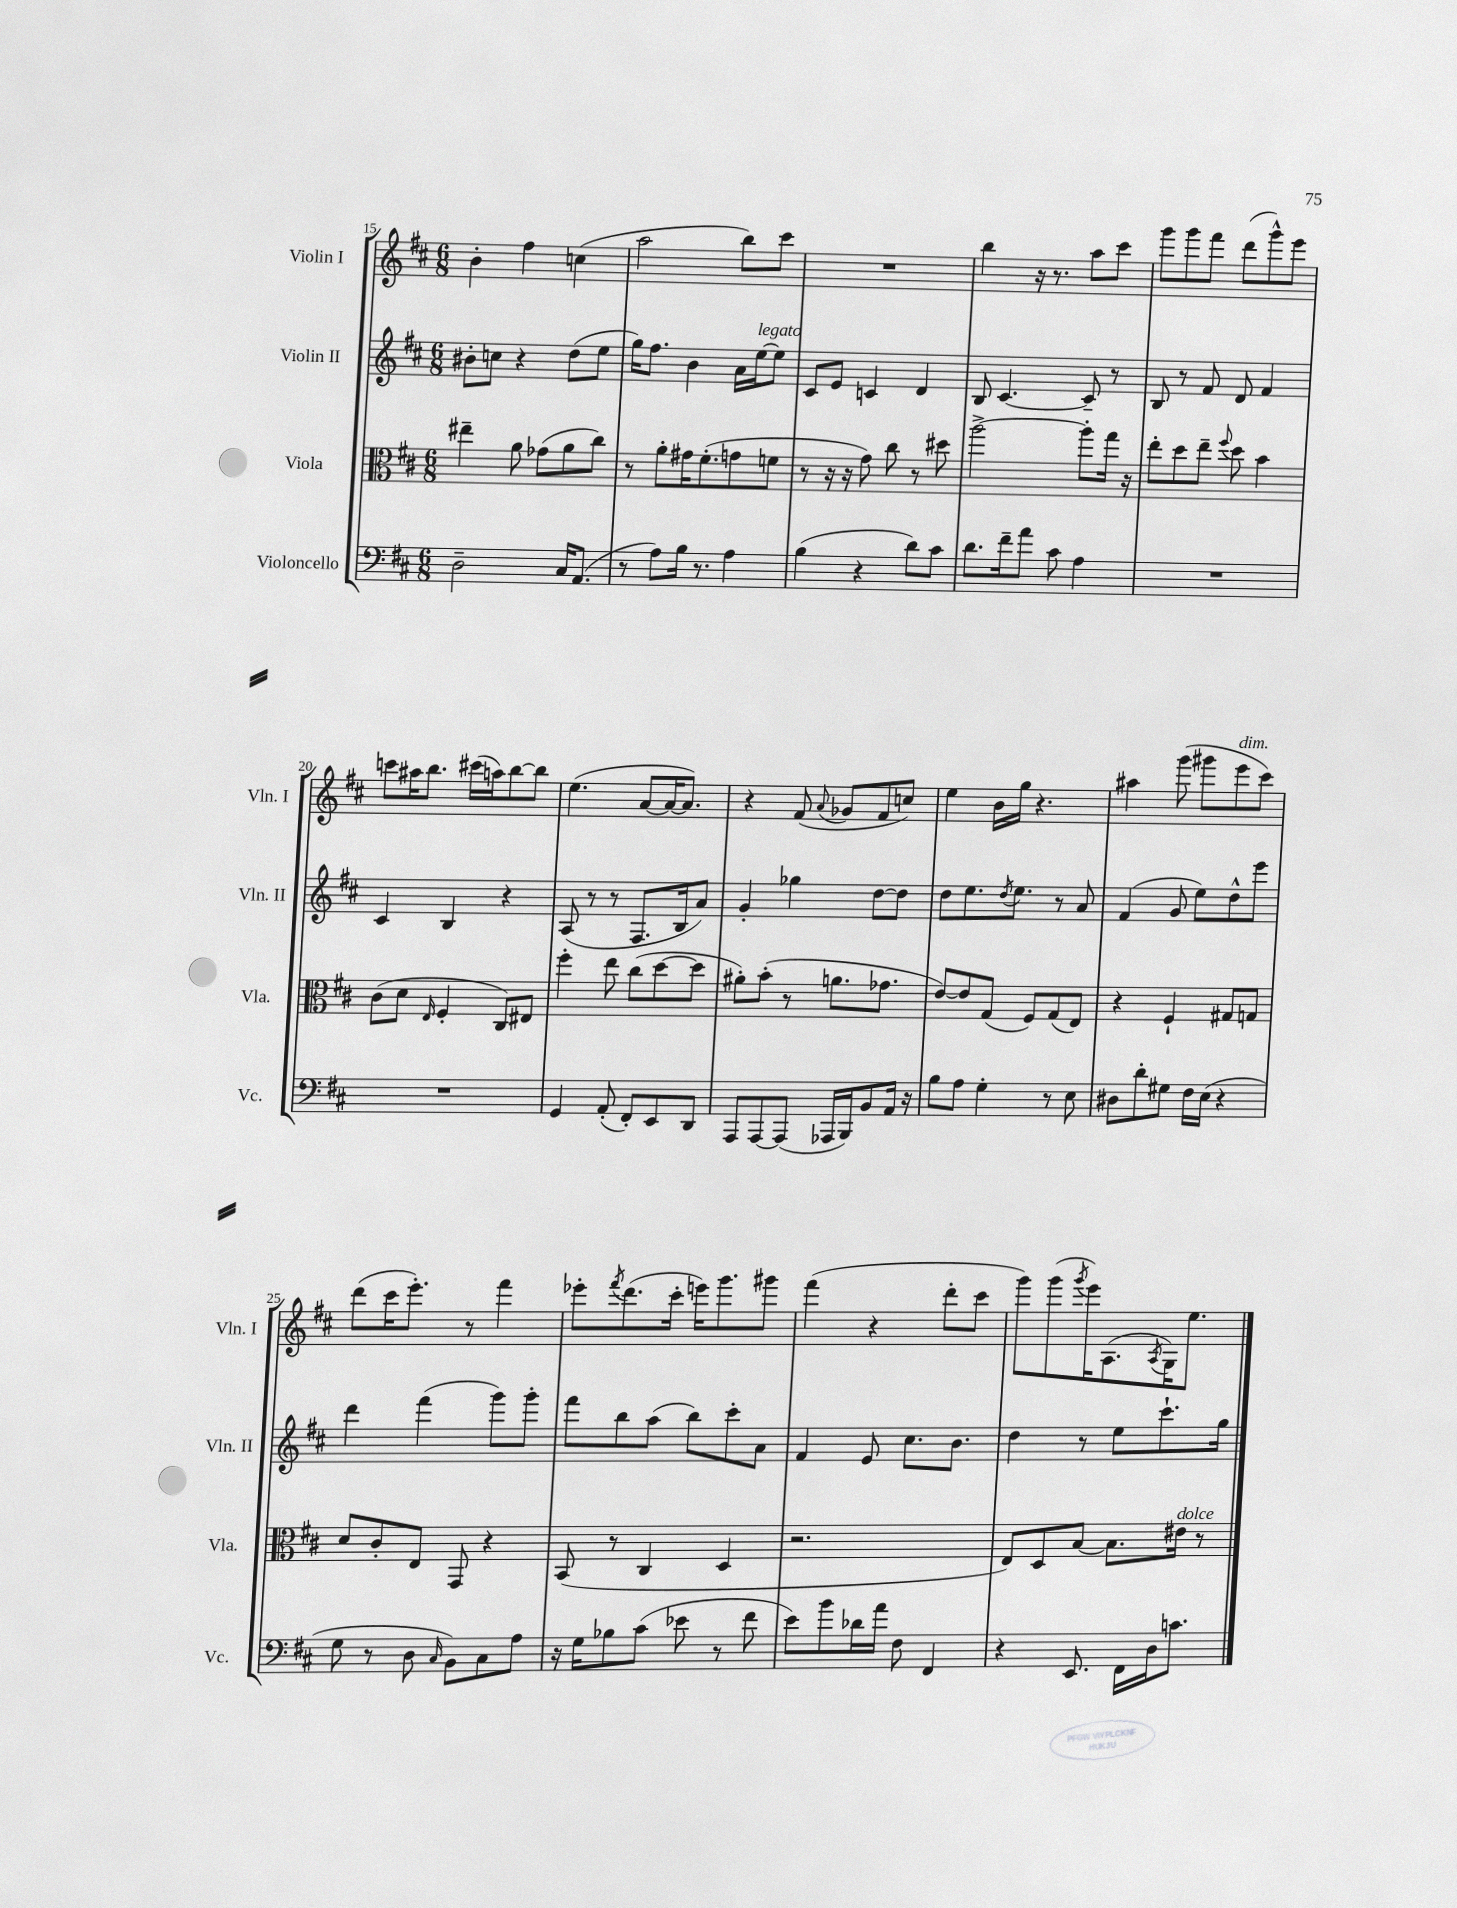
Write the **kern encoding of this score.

**kern	**kern	**kern	**kern
*staff4	*staff3	*staff2	*staff1
*clefF4	*clefC3	*clefG2	*clefG2
*k[f#c#]	*k[f#c#]	*k[f#c#]	*k[f#c#]
*M6/8	*M6/8	*M6/8	*M6/8
2D~	4ee#~	8b#'	4b'
.	.	8cc	.
.	8a	4r	4ff#
.	(8g-	.	.
16C#	8a	(8dd	(4cc
(8.AA	.	.	.
.	8cc#)	8ee	.
=	=	=	=
8r	8r	16gg)	2aa
.	.	8.ff#	.
8A)	8a'	.	.
16B	16g#	4b	.
8.r	(8.f#'	.	.
4A	8g	16a	8bb)
.	.	[16ee	.
.	8f	8ee]	8ccc#
=	=	=	=
(4B	8r	8c#	2.r
.	16r	8e	.
.	16r	.	.
4r	8g)	4c	.
.	8cc#	.	.
8d)	8r	4d	.
8c#	8dd#	.	.
=	=	=	=
8.d	[2aa^	8B	4bb
.	.	[4.c#	.
16f#~	.	.	.
8a	.	.	16r
.	.	.	8.r
8c#	.	.	.
4A	8aa']	8c#~]	8aa
.	16gg	8r	8ccc#
.	16r	.	.
=	=	=	=
2.r	8ee'	8B	8ggg
.	8dd	8r	8ggg
.	8ee~	8f#	8fff#
.	8qqff#	.	.
.	8dd	8d	(8ddd
.	4b	4f#	8ggg^^)
.	.	.	8eee
=	=	=	=
2.r	(8c#	4c#	8ccc
.	8d	.	16aa#
.	.	.	8.bb
.	16qqE	.	.
.	4F#'	4B	.
.	.	.	(16ccc#
.	.	.	16aa)
.	8C#)	4r	[8bb
.	8E#	.	8bb]
=	=	=	=
4GG	4ff#'	(8A	(4.ee
.	.	8r	.
(8AA'	8ee	8r	.
8FF#')	(8cc#	8.F#	[8a
8EE	[8dd	.	16a_
.	.	16B	8.a])
8DD	8dd]	8a)	.
=	=	=	=
8AAA	8a#')	4g'	4r
[8AAA	(8b'	.	.
(8AAA]	8r	4gg-	(8f#
.	.	.	8qqa
16AAA-	8.a	.	8g-
16BBB)	.	.	.
8BB	.	[8dd	8f#
.	8.g-	.	.
16AA	.	8dd]	8cc)
16r	.	.	.
=	=	=	=
8B	[8e)	8dd	4ee
8A	8e]	8.ee	.
4G'	(8G	.	16b
.	.	8qdd	.
.	.	8.ee	16gg
.	8F#)	.	4.r
8r	(8G	8r	.
8E	8E)	8a	.
=	=	=	=
8D#	4r	(4f#	4aa#
8d'	.	.	.
8G#	4F#`	8g	(8ggg
16F#	.	8ee)	8ggg#
(16E	.	.	.
4r	8G#	8dd^^	8eee
.	8G	8eee	8ccc#)
=	=	=	=
8G	8d	4ddd	(8ddd
8r	8c#'	.	16ccc#
.	.	.	8.eee')
8D	8E	(4fff#	.
16qqC#	.	.	.
8BB)	8GG	.	8r
8C#	4r	8ggg)	4fff#
8A	.	8ggg'	.
=	=	=	=
16r	(8BB	8fff#	8eee-'
16G	.	.	.
.	.	.	8qfff#
8B-	8r	8bb	(8.ddd
(8c#	4C#	(8aa	.
.	.	.	16ccc#'
8e-	.	8bb)	16eee)
.	.	.	8.ggg
8r	4D	8ccc#'	.
8f#	.	8a	8ggg#
=	=	=	=
8e)	2.r	4f#	(4fff#
8b	.	.	.
16d-	.	8e	4r
16a	.	.	.
8F#	.	8.cc#	.
4FF#	.	.	8ddd'
.	.	8.b	.
.	.	.	8ccc#
=	=	=	=
4r	8E)	4dd	8ggg)
.	8D	.	(8ggg
.	.	.	8qggg
8.EE	[8B	8r	16eee)
.	.	.	(8.A
.	8.B]	8ee	.
16FF#	.	.	.
.	.	.	8qA
16D	.	8.ccc#`	16G)
8.c	16e#	.	8.ee
.	8r	.	.
.	.	16gg	.
==	==	==	==
*-	*-	*-	*-
